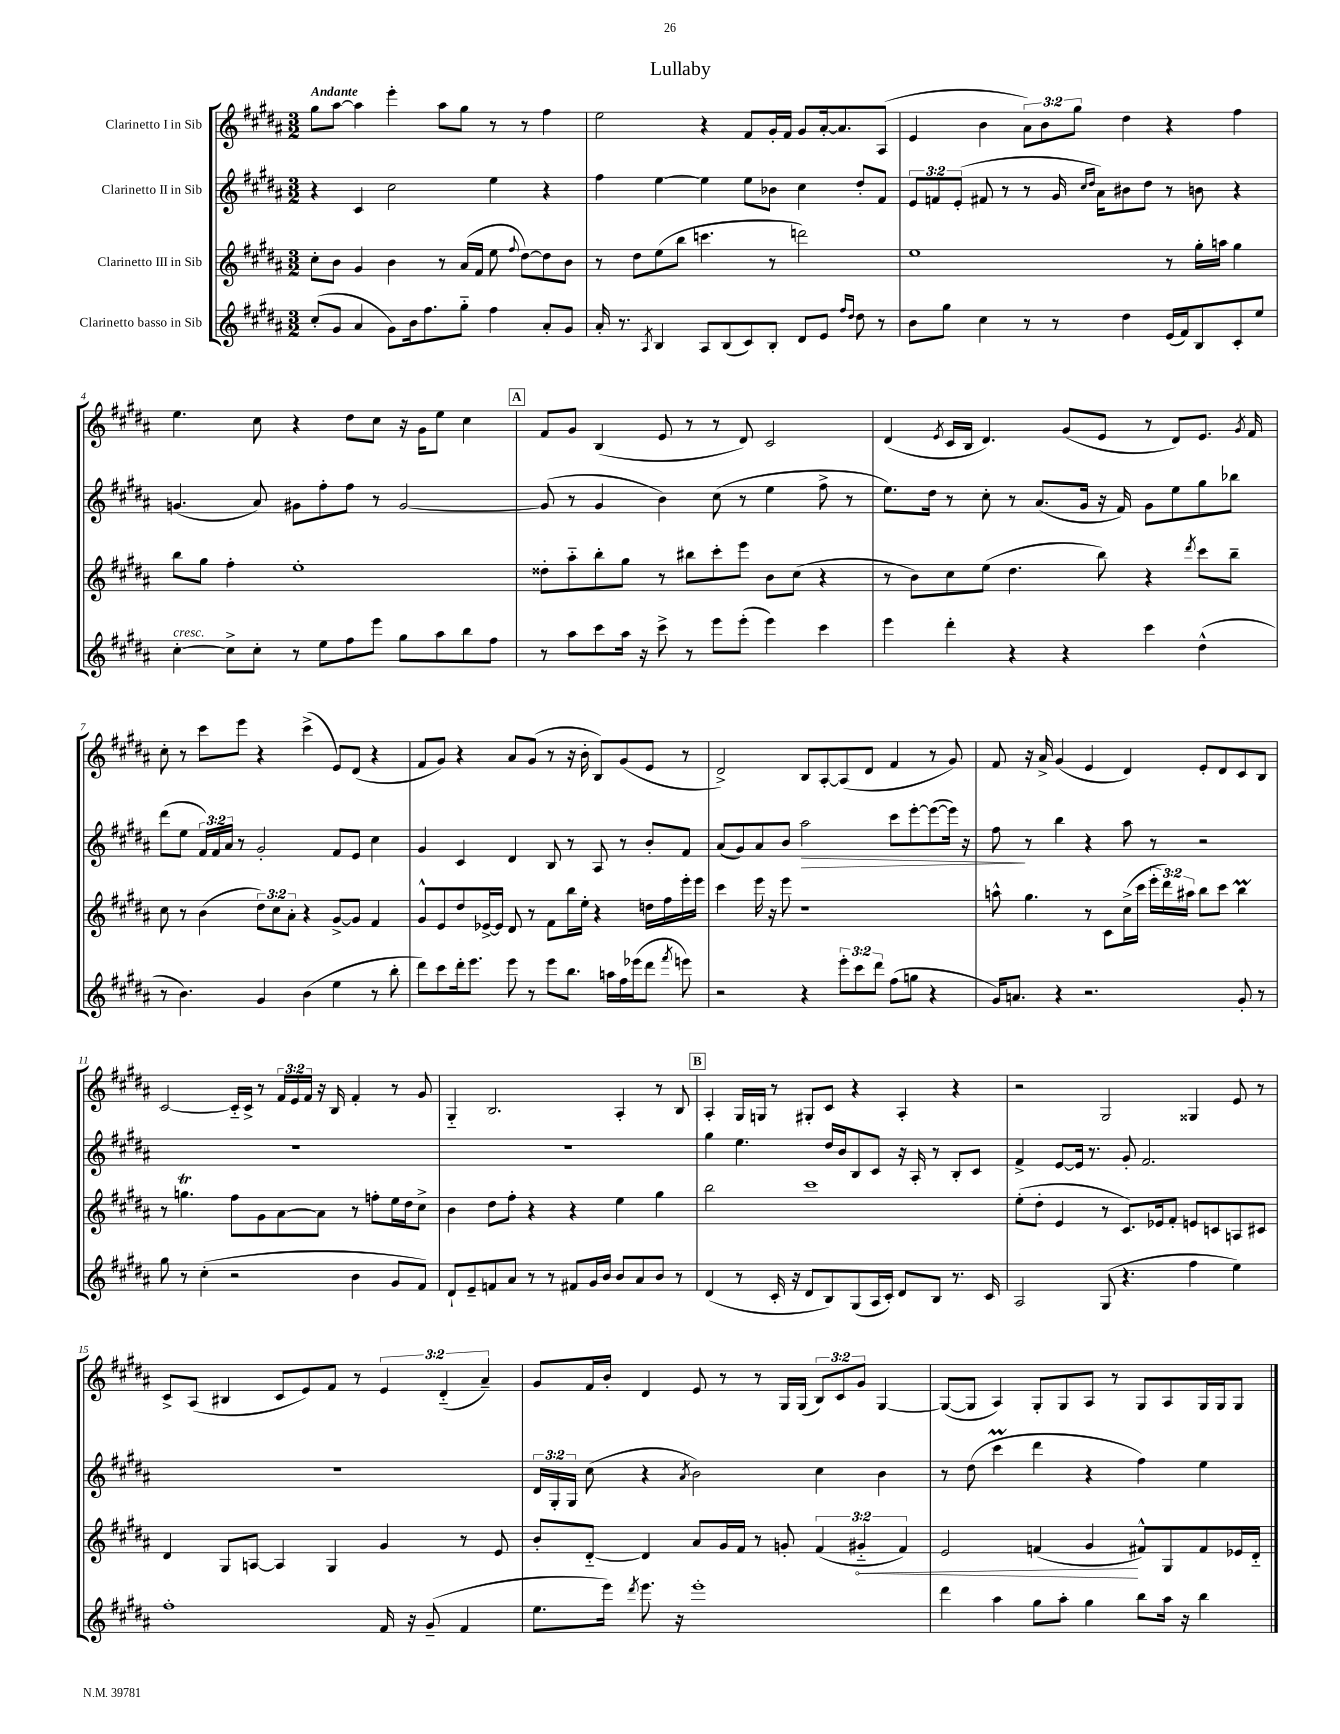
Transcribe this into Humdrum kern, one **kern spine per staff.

**kern	**kern	**kern	**kern
*staff4	*staff3	*staff2	*staff1
*clefG2	*clefG2	*clefG2	*clefG2
*k[f#c#g#d#a#]	*k[f#c#g#d#a#]	*k[f#c#g#d#a#]	*k[f#c#g#d#a#]
*M3/2	*M3/2	*M3/2	*M3/2
(8cc#'	8cc#'	4r	8gg#
8g#	8b	.	[8aa#
4a#	4g#	4c#	4aa#]
8g#)	4b	2cc#	4eee'
16b	.	.	.
8.ff#	.	.	.
.	8r	.	8aa#
8gg#'~	(16a#	.	8gg#
.	16f#	.	.
4ff#	8ee	4ee	8r
.	8qqff#	.	.
.	[8dd#)	.	8r
8a#'	8dd#]	4r	4ff#
8g#	8b	.	.
=	=	=	=
16a#'	8r	4ff#	2ee
8.r	.	.	.
.	8dd#	.	.
8qA#	.	.	.
4B	(8ee	[4ee	.
.	8bb	.	.
8A#	4.ccc	4ee]	4r
(8B	.	.	.
8c#)	.	8ee	8f#
8B'	8r	8b-	16g#'
.	.	.	16f#
8d#	2ddd)	4cc#	8g#
8e	.	.	[16a#'
.	.	.	8.a#]
16qqff#	.	.	.
16qqdd#	.	.	.
8dd#	.	8dd#'	.
8r	.	8f#	(8A#
=	=	=	=
8b	1ee	12e	4e
.	.	12f	.
8gg#	.	.	.
.	.	(12e'	.
4cc#	.	8f#	4b
.	.	8r	.
8r	.	8r	12a#)
.	.	.	12b
8r	.	16g#	.
.	.	.	12gg#
.	.	16qqcc#	.
.	.	16qqdd#	.
.	.	16a#)	.
4dd#	.	8b#	4dd#
.	.	8dd#	.
(16e	8r	8r	4r
16f#)	.	.	.
8B	16gg#'	8b	.
.	16aa	.	.
8c#'	4gg#	4r	4ff#
8ee	.	.	.
=	=	=	=
[4cc#'	8bb	(4.g	4.ee
.	8gg#	.	.
8cc#^]	4ff#'	.	.
8cc#'	.	8a#)	8cc#
8r	1ee'	8g#	4r
8ee	.	8ff#'	.
8ff#	.	8ff#	8dd#
8eee	.	8r	8cc#
8gg#	.	[2g#	16r
.	.	.	16g#
8aa#	.	.	8ee
8bb	.	.	4cc#
8ff#	.	.	.
=	=	=	=
8r	8dd##'	(8g#]	8f#
8aa#	8aa#'~	8r	8g#
8ccc#	8bb'	4g#	(4B
16aa#	8gg#	.	.
16r	.	.	.
8ccc#^	8r	4b)	8e
8r	8bb#	.	8r
8eee	8ccc#'	(8cc#	8r
(8eee'	8eee	8r	8d#)
4eee)	8b	4ee	2c#
.	(8cc#	.	.
4ccc#	4r	8ff#^	.
.	.	8r	.
=	=	=	=
4eee	8r	8.ee)	(4d#
.	8b)	.	.
.	.	16dd#	.
.	.	.	8qe
4ddd#'	8cc#	8r	16c#
.	.	.	16B
.	(8ee	8cc#'	4.d#)
4r	4.dd#	8r	.
.	.	(8.a#	.
4r	.	.	(8g#
.	.	16g#	.
.	8bb)	16r	8e
.	.	16f#)	.
4ccc#	4r	8g#	8r
.	.	8ee	8d#)
.	8qddd#	.	.
(4dd#^^	8ccc#	8gg#	8.e
.	8bb~	8bb-	.
.	.	.	8qg#
.	.	.	16f#
=	=	=	=
8r	8cc#	(8ddd#	8cc#'
4.b)	8r	8ee	8r
.	(4b	24f#)	8ccc#
.	.	24f#	.
.	.	24a#	.
.	.	8r	8eee
4g#	12dd#)	2g#'	4r
.	12cc#	.	.
.	12a#'	.	.
(4b	4r	.	(4ccc#^
4ee	[8g#^	8f#	8e)
.	8g#]	8e	(8d#
8r	4f#	4cc#	4r
8bb'	.	.	.
=	=	=	=
8ddd#)	8g#^^	4g#	8f#
8ccc#	8e	.	8g#)
16ddd#'	8dd#	4c#	4r
8.eee	.	.	.
.	[16e-^	.	.
.	16e-]	.	.
8eee	8d#	4d#	8a#
8r	8r	.	(8g#
8eee	8f#	8B	8r
8.bb	16bb	8r	16r
.	16ee'	.	16b'
.	4r	8A#	8B)
16aa	.	.	.
16ff#	.	8r	(8g#
(16eee-	.	.	.
8ddd#	16dd	8b'	8e
.	16ff#	.	.
8qfff#	.	.	.
8eee)	16eee'	8f#	8r
.	16eee	.	.
=	=	=	=
2r	4ccc#	(8a#	2d#^)
.	.	8g#)	.
.	16eee	8a#	.
.	16r	.	.
.	8eee	8b	.
4r	1r	2aa#	8B
.	.	.	[8A#'
12eee'	.	.	(8A#]
12ccc#	.	.	.
.	.	.	8d#
12ddd#	.	.	.
(8ff#	.	8ccc#	4f#
8gg	.	[8eee'	.
4r	.	(8eee_	8r
.	.	16eee])	8g#)
.	.	16r	.
=	=	=	=
16g#)	8aa^^	8ff#	8f#
8.a	.	.	.
.	4.gg#	8r	16r
.	.	.	16a#^
4r	.	4bb	(4g#
2.r	8r	4r	4e
.	8c#	.	.
.	(16cc#^	8aa#	4d#)
.	16ccc#	.	.
.	24eee'	8r	.
.	24ddd#)	.	.
.	24aa#	.	.
.	8bb	2r	8e'
.	8ccc#	.	8d#
8g#'	4bb	.	8c#
8r	.	.	8B
=	=	=	=
8gg#	8r	1.r	[2c#
8r	4.gg	.	.
(4cc#'	.	.	.
2r	8ff#	.	16c#'~]
.	.	.	16c#^
.	8g#	.	8r
.	[8a#	.	24f#
.	.	.	24e
.	.	.	24f#
.	8a#]	.	16r
.	.	.	16B
4b	8r	.	4f#'
.	8ff'	.	.
8g#	16ee	.	8r
.	16dd#	.	.
8f#)	8cc#^	.	8g#
=	=	=	=
8d#`	4b	1.r	4G#'~
8e~	.	.	.
8f	8dd#	.	2.B
8a#	8ff#'	.	.
8r	4r	.	.
8r	.	.	.
8f#	4r	.	.
16g#	.	.	.
16b	.	.	.
8b	4ee	.	4A#'
8a#	.	.	.
8b	4gg#	.	8r
8r	.	.	8B
=	=	=	=
(4d#	2bb	4gg#	4A#'
8r	.	4.ee	16G#
.	.	.	16G
16c#'	.	.	8r
16r	.	.	.
8d#	1ccc#	.	8G#'
8B)	.	16dd#	8c#
.	.	16b	.
(8G#	.	8B	4r
16A#	.	8c#	.
16c#')	.	.	.
8d#	.	16r	4A#'
.	.	16A#'	.
8B	.	8r	.
8.r	.	8B'	4r
.	.	8c#	.
16c#	.	.	.
=	=	=	=
2A#	(8ee'	4f#^	2r
.	8dd#'	.	.
.	4e	[8e	.
.	.	16e]	.
.	.	8.r	.
(8G#	8r	.	2G#
4.r	8.c#)	8g#'	.
.	.	2.f#	.
.	16e-	.	.
.	8f#'	.	.
4ff#	8e	.	4G##
.	8c	.	.
4ee)	8A	.	8e
.	8c#	.	8r
=	=	=	=
1ff#'	4d#	1.r	8c#^
.	.	.	(8A#
.	8G#	.	4B#
.	[8A	.	.
.	4A]	.	8c#
.	.	.	8e)
.	4G#	.	8f#
.	.	.	8r
16f#	4g#	.	6e
16r	.	.	.
(8g#~	.	.	.
.	.	.	(6d#'~
4f#	8r	.	.
.	.	.	6a#~)
.	8e	.	.
=	=	=	=
8.ee	8b'	24d#	8g#
.	.	24G#'	.
.	.	24G#	.
.	[8d#'~	(8cc#	16f#
16eee)	.	.	16b'
8qddd#	.	.	.
8.eee	4d#]	4r	4d#
16r	.	.	.
.	.	8qa#	.
1eee'	8a#	2b)	8e
.	16g#	.	8r
.	16f#	.	.
.	8r	.	8r
.	8g'	.	16G#
.	.	.	(16G#
.	(6f#	4cc#	12B)
.	.	.	12c#
.	6g#'~	.	12g#
.	.	4b	[4G#
.	6f#)	.	.
=	=	=	=
4ddd#	2e	8r	(8G#_
.	.	(8dd#	8G#]
4aa#	.	4ccc#	4A#)
8gg#	(4f	4ddd#	8G#'
8aa#'	.	.	8G#
4gg#	4g#	4r	8A#
.	.	.	8r
8bb	8f#^^)	4ff#)	8G#
16aa#	8G#	.	8A#
16r	.	.	.
4bb	8f#	4ee	16G#
.	.	.	16G#
.	16e-	.	8G#
.	16d#'~	.	.
==	==	==	==
*-	*-	*-	*-
